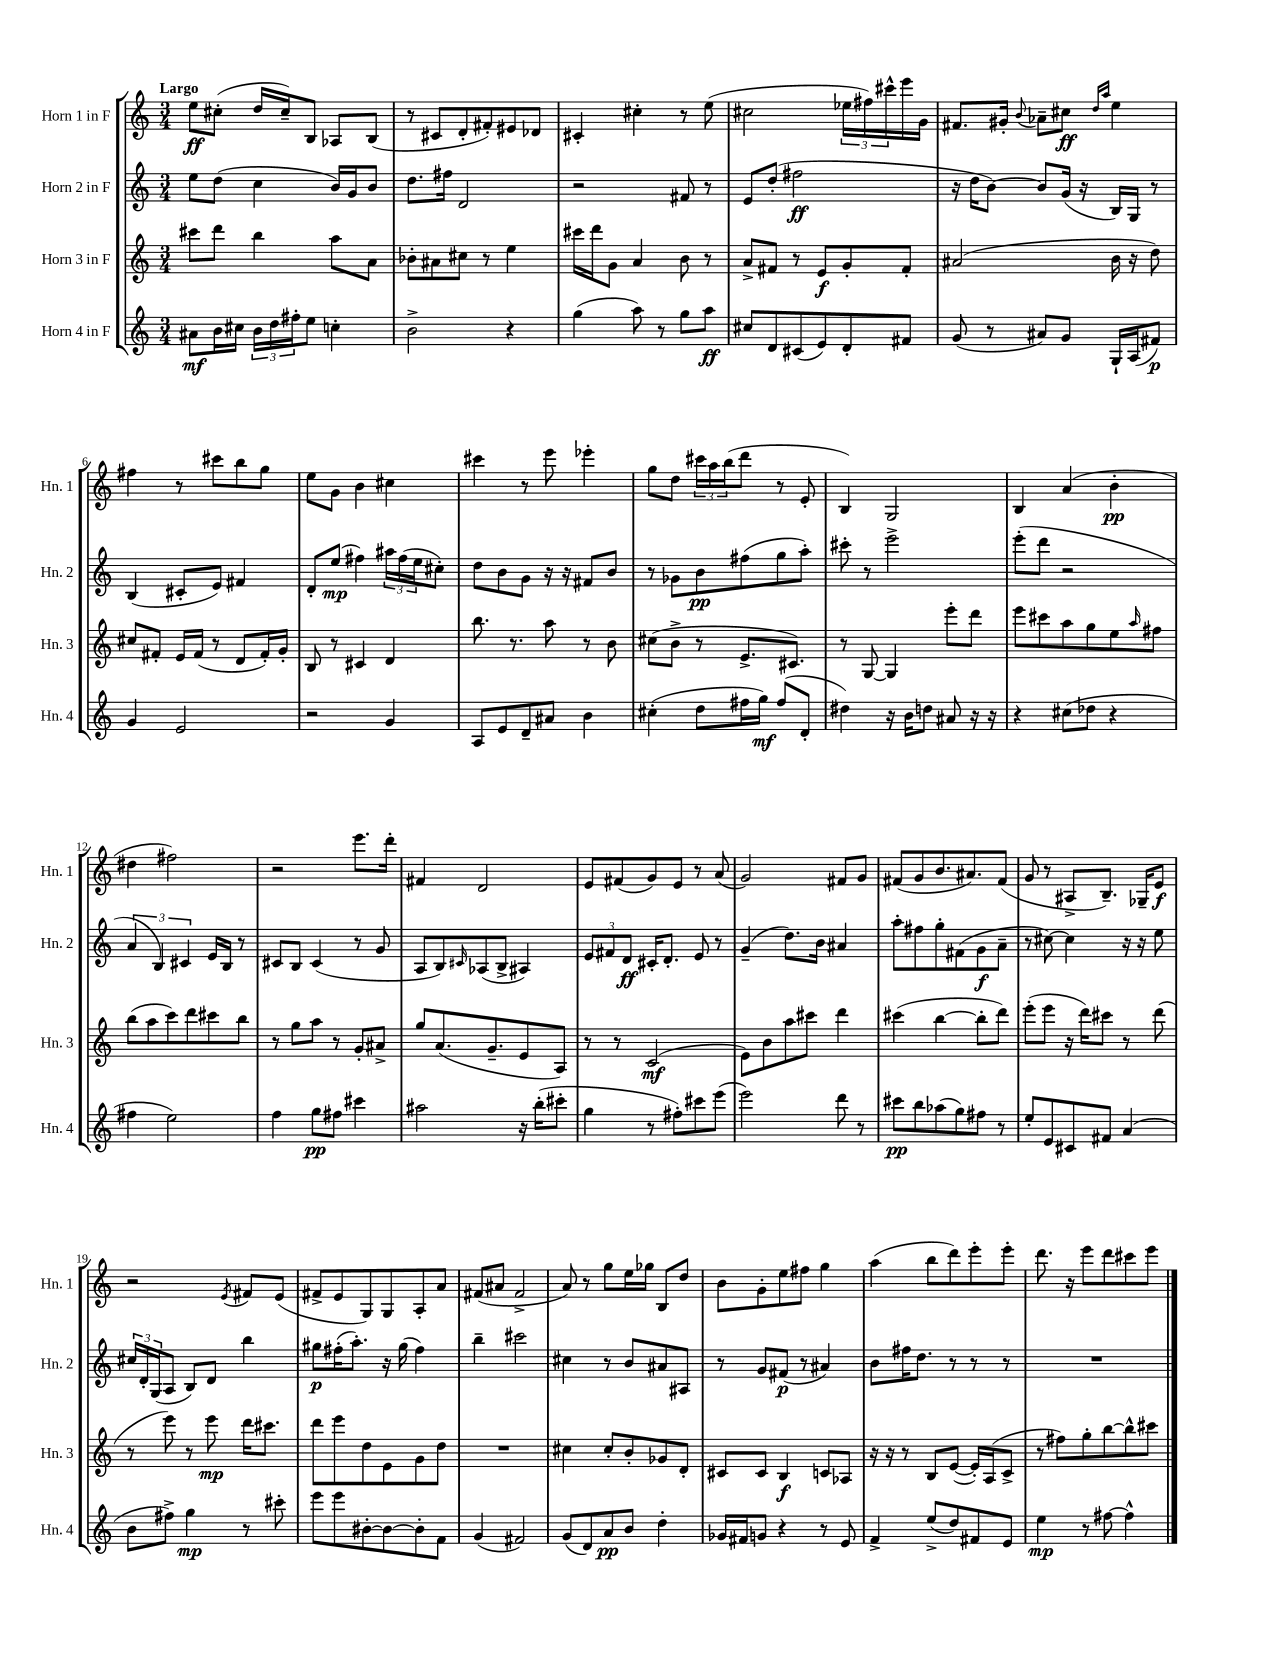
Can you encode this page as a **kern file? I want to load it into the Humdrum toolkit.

**kern	**dynam	**kern	**dynam	**kern	**dynam	**kern	**dynam
*part4	*part4	*part3	*part3	*part2	*part2	*part1	*part1
*staff4	*staff4	*staff3	*staff3	*staff2	*staff2	*staff1	*staff1
*I"Horn 4 in F	*	*I"Horn 3 in F	*	*I"Horn 2 in F	*	*I"Horn 1 in F	*
*I'Hn. 4	*	*I'Hn. 3	*	*I'Hn. 2	*	*I'Hn. 1	*
*clefG2	*	*clefG2	*	*clefG2	*	*clefG2	*
*k[]	*	*k[]	*	*k[]	*	*k[]	*
*M3/4	*	*M3/4	*	*M3/4	*	*M3/4	*
=1	=1	=1	=1	=1	=1	=1	=1
!	!	!	!	!	!	!LO:TX:a:B:t=Largo	!
8a#X\L	mf	8ccc#X\L	.	8ee\L	.	8ee\L	ff
16b\L	.	8ddd\J	.	(8dd\J	.	(8cc#X'\J	.
16cc#X\JJ	.	.	.	.	.	.	.
24b\LL	.	4bb\	.	4cc\	.	16dd/LL	.
24dd\	.	.	.	.	.	.	.
.	.	.	.	.	.	16cc#~/J)	.
24ff#X'\J	.	.	.	.	.	.	.
8ee\J	.	.	.	.	.	8B/J	.
4ccn'\	.	8aa\L	.	16b/LL)	.	8A-X/L	.
.	.	.	.	16g/J	.	.	.
.	.	8a\J	.	8b/J	.	(8B/J	.
=2	=2	=2	=2	=2	=2	=2	=2
2b^\	.	8b-X'\L	.	8.dd\L	.	8r	.
.	.	8a#X\	.	.	.	8c#X/L	.
.	.	.	.	16ff#X\Jk	.	.	.
.	.	8cc#X\J	.	2d/	.	8d'/	.
.	.	8r	.	.	.	8f#X'/)	.
4r	.	4ee\	.	.	.	8e#X/	.
.	.	.	.	.	.	8d-X/J	.
=3	=3	=3	=3	=3	=3	=3	=3
(4gg\	.	16ccc#X\LL	.	2r	.	4c#X'/	.
.	.	16ddd\J	.	.	.	.	.
.	.	8g\J	.	.	.	.	.
8aa\)	.	4a/	.	.	.	4cc#X'\	.
8r	.	.	.	.	.	.	.
8gg\L	.	8b\	.	8f#X/	.	8r	.
8aa\J	ff	8r	.	8r	.	(8ee\	.
=4	=4	=4	=4	=4	=4	=4	=4
8cc#X/L	.	8a^/L	.	8e/L	.	2cc#X\	.
8d/	.	8f#X/J	.	(8dd'/J	.	.	.
(8c#X/	.	8r	.	2ff#X\	ff	.	.
8e/)	.	8e/L	f	.	.	.	.
8d'/	.	8g'/	.	.	.	24ee-X\LL	.
.	.	.	.	.	.	24ff#X\)	.
.	.	.	.	.	.	24ccc#X^^\	.
8f#X/J	.	8f#'/J	.	.	.	16eee\	.
.	.	.	.	.	.	16g\JJ	.
=5	=5	=5	=5	=5	=5	=5	=5
(8g/	.	(2a#X/	.	16r	.	8.f#X/L	.
.	.	.	.	16dd\KL	.	.	.
8r	.	.	.	[8b\J)	.	.	.
.	.	.	.	.	.	16g#X'/Jk	.
.	.	.	.	.	.	8qqb/	.
8a#X/L)	.	.	.	8b/L]	.	8a-X~\L	.
8g/J	.	.	.	(16g/Jk	.	8cc#X\J	ff
.	.	.	.	16r	.	.	.
.	.	.	.	.	.	16qqdd/LL	.
.	.	.	.	.	.	16qqaa/JJ	.
16G`/LL	.	16b\	.	16B/LL)	.	4ee\	.
(16A/J	.	16r	.	16G/JJ	.	.	.
8f#X/J)	p	8dd\)	.	8r	.	.	.
!!LO:LB:g=z
=6	=6	=6	=6	=6	=6	=6	=6
4g/	.	8cc#X/L	.	(4B/	.	4ff#X\	.
.	.	8f#X'/J	.	.	.	.	.
2e/	.	16e/LL	.	8c#X'/L	.	8r	.
.	.	(16f#/JJ	.	.	.	.	.
.	.	8r	.	8e/J)	.	8ccc#X\L	.
.	.	8d/L	.	4f#X/	.	8bb\	.
.	.	16f#'/L)	.	.	.	8gg\J	.
.	.	16g'/JJ	.	.	.	.	.
=7	=7	=7	=7	=7	=7	=7	=7
2r	.	8B/	.	8d'/L	.	8ee\L	.
.	.	8r	.	(8ee/J	mp	8g\J	.
.	.	4c#X/	.	4ff#X\)	.	4b\	.
4g/	.	4d/	.	24aa#X\LL	.	4cc#X\	.
.	.	.	.	(24ff#\	.	.	.
.	.	.	.	24ee\J	.	.	.
.	.	.	.	8cc#X'\J)	.	.	.
=8	=8	=8	=8	=8	=8	=8	=8
8A/L	.	8.bb\	.	8dd\L	.	4ccc#X\	.
8e/	.	.	.	8b\	.	.	.
.	.	8.r	.	.	.	.	.
8d~/	.	.	.	8g\J	.	8r	.
8a#X/J	.	8aa\	.	16r	.	8eee\	.
.	.	.	.	16r	.	.	.
4b\	.	8r	.	8f#X/L	.	4eee-X'\	.
.	.	8b\	.	8b/J	.	.	.
=9	=9	=9	=9	=9	=9	=9	=9
(4cc#X'\	.	(8cc#X\L	.	8r	.	8gg\L	.
.	.	8b^\J	.	8g-X\L	.	8dd\J	.
8dd\L	.	8r	.	8b\	pp	24ccc#X\LL	.
.	.	.	.	.	.	24aa\	.
.	.	.	.	.	.	(24bb\J	.
16ff#X\L	.	8.e^/L	.	(8ff#X\	.	8ddd\J	.
16gg\JJ)	mf	.	.	.	.	.	.
(8ff#/L	.	.	.	8gg\	.	8r	.
.	.	8.c#X/J)	.	.	.	.	.
8d'/J	.	.	.	8aa'\J)	.	8e'/	.
=10	=10	=10	=10	=10	=10	=10	=10
4dd#X\)	.	8r	.	8ccc#X'\	.	4B/)	.
.	.	[8G/	.	8r	.	.	.
16r	.	4G/]	.	2eee^\	.	2G/	.
16b\KL	.	.	.	.	.	.	.
8ddn\J	.	.	.	.	.	.	.
8a#X/	.	8eee'\L	.	.	.	.	.
16r	.	8ddd\J	.	.	.	.	.
16r	.	.	.	.	.	.	.
=11	=11	=11	=11	=11	=11	=11	=11
4r	.	8eee\L	.	(8eee'\L	.	4B/	.
.	.	8ccc#X\	.	8ddd\J	.	.	.
(8cc#X\L	.	8aa\	.	2r	.	(4a/	.
8dd-X\J	.	8gg\	.	.	.	.	.
4r	.	8ee\	.	.	.	4b'\	pp
.	.	16qqaa/	.	.	.	.	.
.	.	8ff#X\J	.	.	.	.	.
!!LO:LB:g=z
=12	=12	=12	=12	=12	=12	=12	=12
4ff#X\	.	(8bb\L	.	6a/	.	4dd#X\	.
.	.	8aa\	.	.	.	.	.
.	.	.	.	6B/)	.	.	.
2ee\)	.	8ccc\)	.	.	.	2ff#X\)	.
.	.	.	.	6c#X/	.	.	.
.	.	8ddd\	.	.	.	.	.
.	.	8ccc#X\	.	16e/LL	.	.	.
.	.	.	.	16B/JJ	.	.	.
.	.	8bb\J	.	8r	.	.	.
=13	=13	=13	=13	=13	=13	=13	=13
4ff\	.	8r	.	8c#X/L	.	2r	.
.	.	8gg\L	.	8B/J	.	.	.
8gg\L	pp	8aa\J	.	(4c#/	.	.	.
8ff#X\J	.	8r	.	.	.	.	.
4ccc#X\	.	8g'/L	.	8r	.	8.eee\L	.
.	.	8a#X^/J	.	8g/	.	.	.
.	.	.	.	.	.	16ddd'\Jk	.
=14	=14	=14	=14	=14	=14	=14	=14
2aa#X\	.	8gg/L	.	8A/L	.	4f#X/	.
.	.	(8.a/	.	8B/)	.	.	.
.	.	.	.	16qqc#X/	.	.	.
.	.	.	.	(8A-X/	.	2d/	.
.	.	8.g~/	.	.	.	.	.
.	.	.	.	8B^/J	.	.	.
16r	.	8e/	.	4A#X/)	.	.	.
(16bb'\KL	.	.	.	.	.	.	.
8ccc#X'\J	.	8A/J)	.	.	.	.	.
=15	=15	=15	=15	=15	=15	=15	=15
4gg\	.	8r	.	12e/L	.	8e/L	.
.	.	.	.	12f#X/	.	.	.
.	.	8r	.	.	.	(8f#X/	.
.	.	.	.	12d/J	ff	.	.
8r	.	(2c/	mf	16c#X'/KL	.	8g/)	.
.	.	.	.	8.d'/J	.	.	.
8ff#X'\L)	.	.	.	.	.	8e/J	.
8ccc#X\	.	.	.	8e/	.	8r	.
(8eee\J	.	.	.	8r	.	(8a/	.
=16	=16	=16	=16	=16	=16	=16	=16
2eee\)	.	8e\L)	.	(4g~/	.	2g/)	.
.	.	8b\	.	.	.	.	.
.	.	8aa\	.	8.dd\L)	.	.	.
.	.	8ccc#X\J	.	.	.	.	.
.	.	.	.	16b\Jk	.	.	.
8ddd\	.	4ddd\	.	4a#X/	.	8f#X/L	.
8r	.	.	.	.	.	8g/J	.
=17	=17	=17	=17	=17	=17	=17	=17
8ccc#X\L	pp	(4ccc#X\	.	8aa'\L	.	(8f#X/L	.
8bb\	.	.	.	8ff#X\	.	8g/	.
(8aa-X\	.	[4bb\	.	8gg'\	.	8.b/	.
8gg\)	.	.	.	(8f#X\	.	.	.
.	.	.	.	.	.	8.a#X/)	.
8ff#X\J	.	8bb'\L]	.	8g\	f	.	.
8r	.	8ddd\J)	.	8a~\J	.	(8f#/J	.
=18	=18	=18	=18	=18	=18	=18	=18
8ee'/L	.	(8eee'\L	.	8r	.	8g/	.
8e/	.	8eee\J	.	[8cc#X\)	.	8r	.
8c#X/	.	16r	.	4cc#\]	.	8A#X^/L	.
.	.	16ddd\KL)	.	.	.	.	.
8f#X/J	.	8ccc#X\J	.	.	.	8.B~/J)	.
(4a/	.	8r	.	16r	.	.	.
.	.	.	.	16r	.	16G-X~/KL	.
.	.	(8ddd\	.	8ee\	.	8e/J	f
!!LO:LB:g=z
=19	=19	=19	=19	=19	=19	=19	=19
8b\L	.	8r	.	24cc#X/LL	.	2r	.
.	.	.	.	24d'/	.	.	.
.	.	.	.	(24G/J	.	.	.
8ff#X^\J)	.	8eee\)	.	8A/J	.	.	.
4gg\	mp	8r	.	8B/L)	.	.	.
.	.	8eee\	mp	8d/J	.	.	.
.	.	.	.	.	.	8qe/	.
8r	.	16ddd\KL	.	4bb\	.	8f#X/L	.
.	.	8.ccc#X\J	.	.	.	.	.
8ccc#X'\	.	.	.	.	.	(8e/J	.
=20	=20	=20	=20	=20	=20	=20	=20
8eee\L	.	8ddd\L	.	8gg#X\L	p	8f#X^/L	.
8eee\	.	8eee\	.	(16ff#X'\K	.	8e/	.
.	.	.	.	8.aa'\J)	.	.	.
[8b#X'\	.	8dd\	.	.	.	8G/)	.
8b#\_	.	8e\	.	16r	.	8G/	.
.	.	.	.	(16gg#\	.	.	.
8b#'\]	.	8g\	.	4ff#\)	.	8A'/	.
8f\J	.	8dd\J	.	.	.	8a/J	.
=21	=21	=21	=21	=21	=21	=21	=21
(4g/	.	2.r	.	4bb~\	.	(8f#X/L	.
.	.	.	.	.	.	8a#X/J	.
2f#X/)	.	.	.	2ccc#X\	.	2f#^/	.
=22	=22	=22	=22	=22	=22	=22	=22
(8g/L	.	4cc#X\	.	4cc#X\	.	8a/)	.
8d/)	.	.	.	.	.	8r	.
8a/	pp	8cc#'/L	.	8r	.	8gg\L	.
8b/J	.	8b'/	.	8b/L	.	16ee\L	.
.	.	.	.	.	.	16gg-X\JJ	.
4dd'\	.	8g-X/	.	8a#X/	.	8B/L	.
.	.	8d'/J	.	8A#X/J	.	8dd/J	.
=23	=23	=23	=23	=23	=23	=23	=23
16g-X/LL	.	8c#X/L	.	8r	.	8b\L	.
16f#X/J	.	.	.	.	.	.	.
8gn/J	.	8c#/J	.	8g/L	.	8g'\	.
4r	.	4B/	f	(8f#X/J	p	8ee\	.
.	.	.	.	8r	.	8ff#X\J	.
8r	.	8cn/L	.	4a#X/)	.	4gg\	.
8e/	.	8A-X/J	.	.	.	.	.
=24	=24	=24	=24	=24	=24	=24	=24
4f^/	.	16r	.	8b\L	.	(4aa\	.
.	.	16r	.	.	.	.	.
.	.	8r	.	16ff#X\K	.	.	.
.	.	.	.	8.dd\J	.	.	.
(8ee^/L	.	8B/L	.	.	.	8bb\L	.
8dd/)	.	([8e/J	.	8r	.	8ddd\)	.
8f#X/	.	16e'/LL])	.	8r	.	8eee'\	.
.	.	(16A/J	.	.	.	.	.
8e/J	.	8c^/J	.	8r	.	8eee'\J	.
=25	=25	=25	=25	=25	=25	=25	=25
4ee\	mp	8r	.	2.r	.	8.ddd\	.
.	.	8ff#X\L)	.	.	.	.	.
.	.	.	.	.	.	16r	.
8r	.	8gg'\	.	.	.	8eee\L	.
[8ff#X\	.	[8bb\	.	.	.	8ddd\	.
4ff#^^\]	.	8bb^^\]	.	.	.	8ccc#X\	.
.	.	8ccc#X\J	.	.	.	8eee\J	.
==	==	==	==	==	==	==	==
*-	*-	*-	*-	*-	*-	*-	*-
